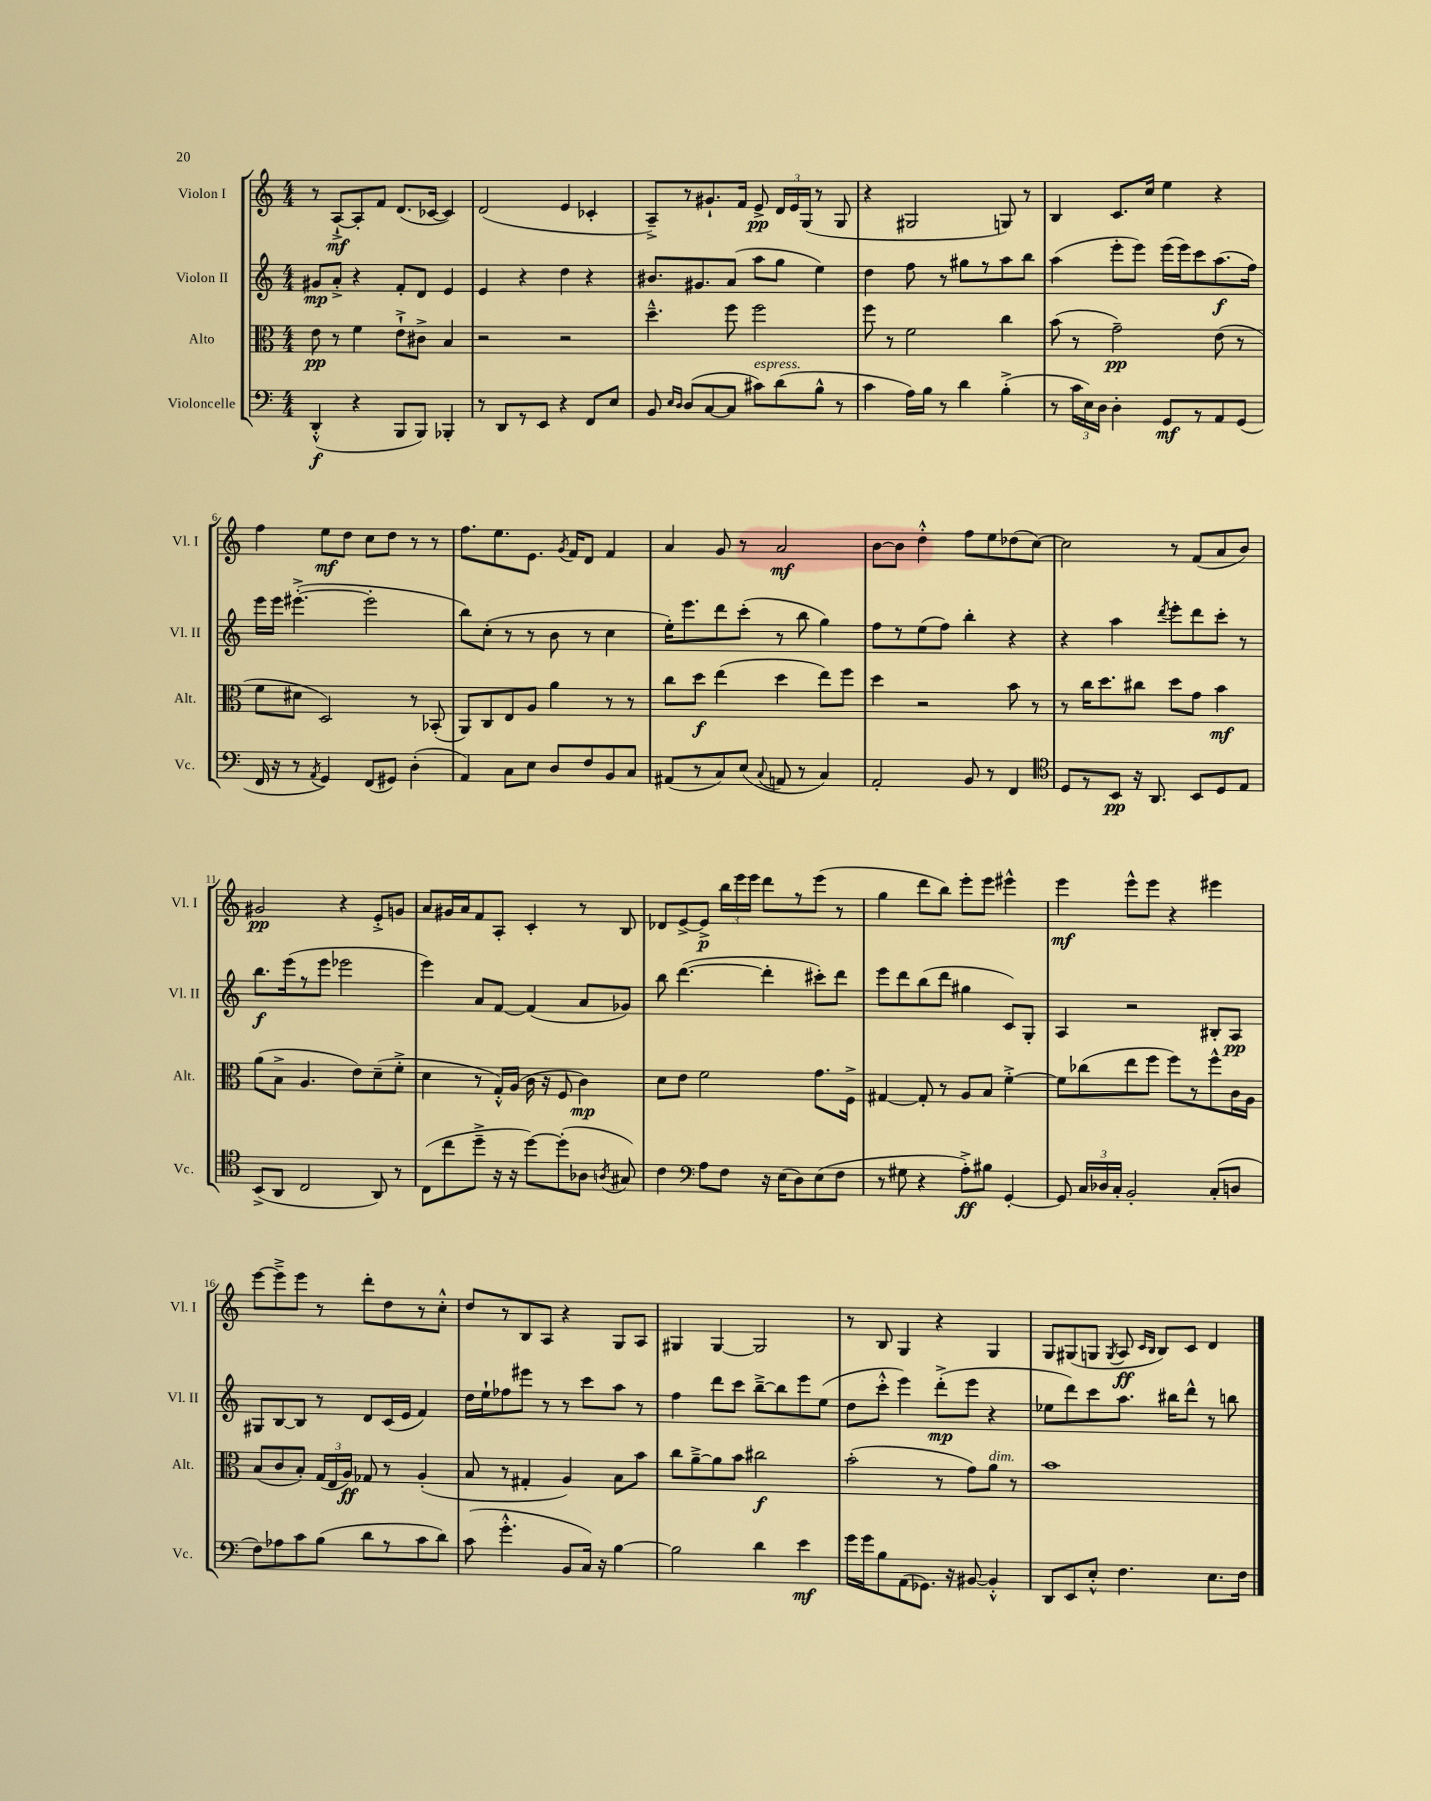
<<
\new StaffGroup <<
\new Staff = "s0" \with { instrumentName = "Violon I" shortInstrumentName = "Vl. I" } {
    \clef treble \key c \major \numericTimeSignature \time 4/4
    \autoBeamOff r8 a8[~-!->\mf a8-. f'8] d'8.[( ces'16]~ ces'4) |
    d'2( e'4 ces'4-. |
    a8[--->) r8 gis'8.-! f'16] e'8->\pp \tuplet 3/2 { d'16[ e'16 g16]( } r8 g8 |
    r4 gis2 g8) r8 |
    b4 c'8.[ c''16] e''4 r4 |
    f''4 e''8[\mf d''8] c''8[ d''8] r8 r8 |
    f''8.[ e''8. e'8.] \acciaccatura { g'8 } f'16[ d'8] f'4 |
    a'4 g'8 r8 a'2\mf |
    b'8[~ b'8] d''4-.-^ f''8[ e''8 des''8( c''8]~) |
    c''2 r8 f'8[( a'8 b'8]) |
    gis'2\pp r4 e'8[-.-> g'8] |
    a'8[ gis'16 a'16 f'8 a8]-. c'4-. r8 b8 |
    des'8[ e'8~-> e'8]->\p \tuplet 3/2 { b''16[ e'''16 e'''16] } d'''8[ r8 e'''8]( r8 |
    g''4 d'''8[ b''8]) e'''8[-. e'''8] eis'''4-^ |
    e'''4\mf e'''8[-^ e'''8] r4 eis'''4 |
    e'''8[~ e'''8---> e'''8] r8 d'''8[-. d''8 r8 c''8]-.-^ |
    d''8[ r8 b8 a8] r4 g8[ a8] |
    gis4 gis4~ gis2 |
    r8 b8 g4 r4 g4 |
    g8[ gis8( g8] \acciaccatura { g8 } a8\ff \grace { c'16[ b16] } b8[) c'8] d'4 \bar "|." |
}
\new Staff = "s1" \with { instrumentName = "Violon II" shortInstrumentName = "Vl. II" } {
    \clef treble \key c \major \numericTimeSignature \time 4/4
    \autoBeamOff gis'8[\mp a'8]-.-> r4 f'8[-. d'8] e'4 |
    e'4 r4 d''4 r4 |
    bis'8.[ gis'8. a'8]( a''8[ g''8] e''4) |
    d''4 f''8 r8 gis''8[ r8 a''8 b''8] |
    a''4( e'''8[-. e'''8]) e'''16[( e'''16) c'''8 a''8.\f( f''16]) |
    e'''16[ e'''16] eis'''4.~-.->( eis'''2-. |
    b''8[) c''8]-.( r8 r8 b'8 r8 c''4 |
    e''16[-.) e'''8. d'''8 c'''8]-.( r8 b''8 g''4) |
    f''8[ r8 e''8( f''8]) b''4-. r4 |
    r4 a''4 \acciaccatura { d'''8 } e'''8[-. d'''8 c'''8]-. r8 |
    b''8.[\f e'''16( r8 e'''8] ees'''2 |
    e'''4) a'8[ f'8]~ f'4( a'8[ ges'8]) |
    b''8 d'''4.~( d'''4-. cis'''8[-.) d'''8] |
    e'''8[ d'''8 b''8( d'''8] gis''4 c'8[) g8]-. |
    a4 r2 bis8[-. a8]\pp |
    gis8[ b8~ b8] r8 d'8[ c'16( e'16] f'4) |
    d''16[ e''16-! fes''8 eis'''8] r8 r8 c'''8[ a''8] r8 |
    f''4 d'''8[ c'''8] b''8[~---> b''8 e'''8 e''8]( |
    d''8[ c'''8]-.-^ e'''4) d'''8[-.->\mp( e'''8] r4 |
    ees''8[ d'''8) c'''8 a''8.] bis''16[ d'''8]-^ r8 b''8 \bar "|." |
}
\new Staff = "s2" \with { instrumentName = "Alto" shortInstrumentName = "Alt." } {
    \clef alto \key c \major \numericTimeSignature \time 4/4
    \autoBeamOff e'8\pp r8 f'4 e'8[-!-> cis'8]-> b4 |
    r2 r2 |
    d''4.---^ f''8 f''2 |
    f''8 r8 f'2 c''4 |
    b'8( r8 g'2--\pp) e'8( r8 |
    f'8[ dis'8] d2) r8 bes,8-.( |
    a,8[) c8 e8 a8] a'4 r8 r8 |
    c''8[ d''8]\f e''4( d''4 e''8[) f''8] |
    d''4 r2 b'8 r8 |
    r8 c''16[ d''8. cis''8] d''8[ g'8] b'4\mf |
    a'8[( b8]-> a4. e'8[) d'8--( f'8]-.-> |
    d'4 r8 g16[-.-^) a16]( c'16 r16 f8 c'4\mp) |
    d'8[ e'8] f'2 g'8.[ f16]-> |
    gis4~ gis8-. r8 a8[ b8] f'4~-.-> |
    f'8[ ces''8( e''8 f''8] f''8[) r8 f''8-^ c'16 a16] |
    b8[( c'8 b8]-.) \tuplet 3/2 { g16[( e16 a16]\ff) } ges8 r8 a4-.( |
    b8 r8 gis4-. a4) b8[ b'8] |
    c''8[ a'8~---> a'8 b'8] cis''2\f |
    b'2-.( r8 g'8[) a'8]^\markup { \italic "dim." } r8 |
    b'1 \bar "|." |
}
\new Staff = "s3" \with { instrumentName = "Violoncelle" shortInstrumentName = "Vc." } {
    \clef bass \key c \major \numericTimeSignature \time 4/4
    \autoBeamOff d,4-.-^\f( r4 b,,8[ b,,8]) bes,,4-. |
    r8 d,8[ r8 e,8] r4 f,8[ e8] |
    b,8 \grace { e16[ d16] } d8[( c8~ c8] cis'8[^\markup { \italic "espress." }) d'8( b8]-^ r8 |
    c'4 a16[) b16] r8 d'4 b4-.->( |
    r8 \tuplet 3/2 { c'16[ e16) d16] } d4-. g,8[\mf r8 a,8 g,8]( |
    f,16 r16 r8 \acciaccatura { a,8 } g,4) f,8[( gis,8]) d4-.( |
    a,4) c8[ e8] d8[ f8 b,8 c8] |
    ais,8[( r8 c8) e8]( \appoggiatura { c8 } a,8 r8 c4) |
    a,2-. b,8 r8 f,4 |
    \clef tenor d8[ r8 b,8]\pp r16 a,8. b,8[ d8 e8] |
    b,8[->( a,8] c2 a,8) r8 |
    c8[( c''8 d''8]---> r16 r16 d''8[~) d''8-.( aes8] \acciaccatura { a8 } gis8) |
    c'4 \clef bass a8[ f8] r16 e16[( d8) e8( f8] |
    r8 gis8 r4 a8[-.->\ff) bis8] g,4~-. |
    g,8 \tuplet 3/2 { c16[ des16 c16]-. } b,2-. c8[-.( d8] |
    f8[) aes8 c'8 b8]( d'8[ r8 c'8 d'8]) |
    c'8( g'4.-.-^ b,8[ c16]) r16 b4~ |
    b2 d'4 e'4\mf |
    g'16[ g'16 b8 a,8( ges,8.]) r16 bis,8~ bis,4-.-^ |
    d,8[ e,8 e8]-.-^ f4. e8.[ f16] \bar "|." |
}
>>
>>
